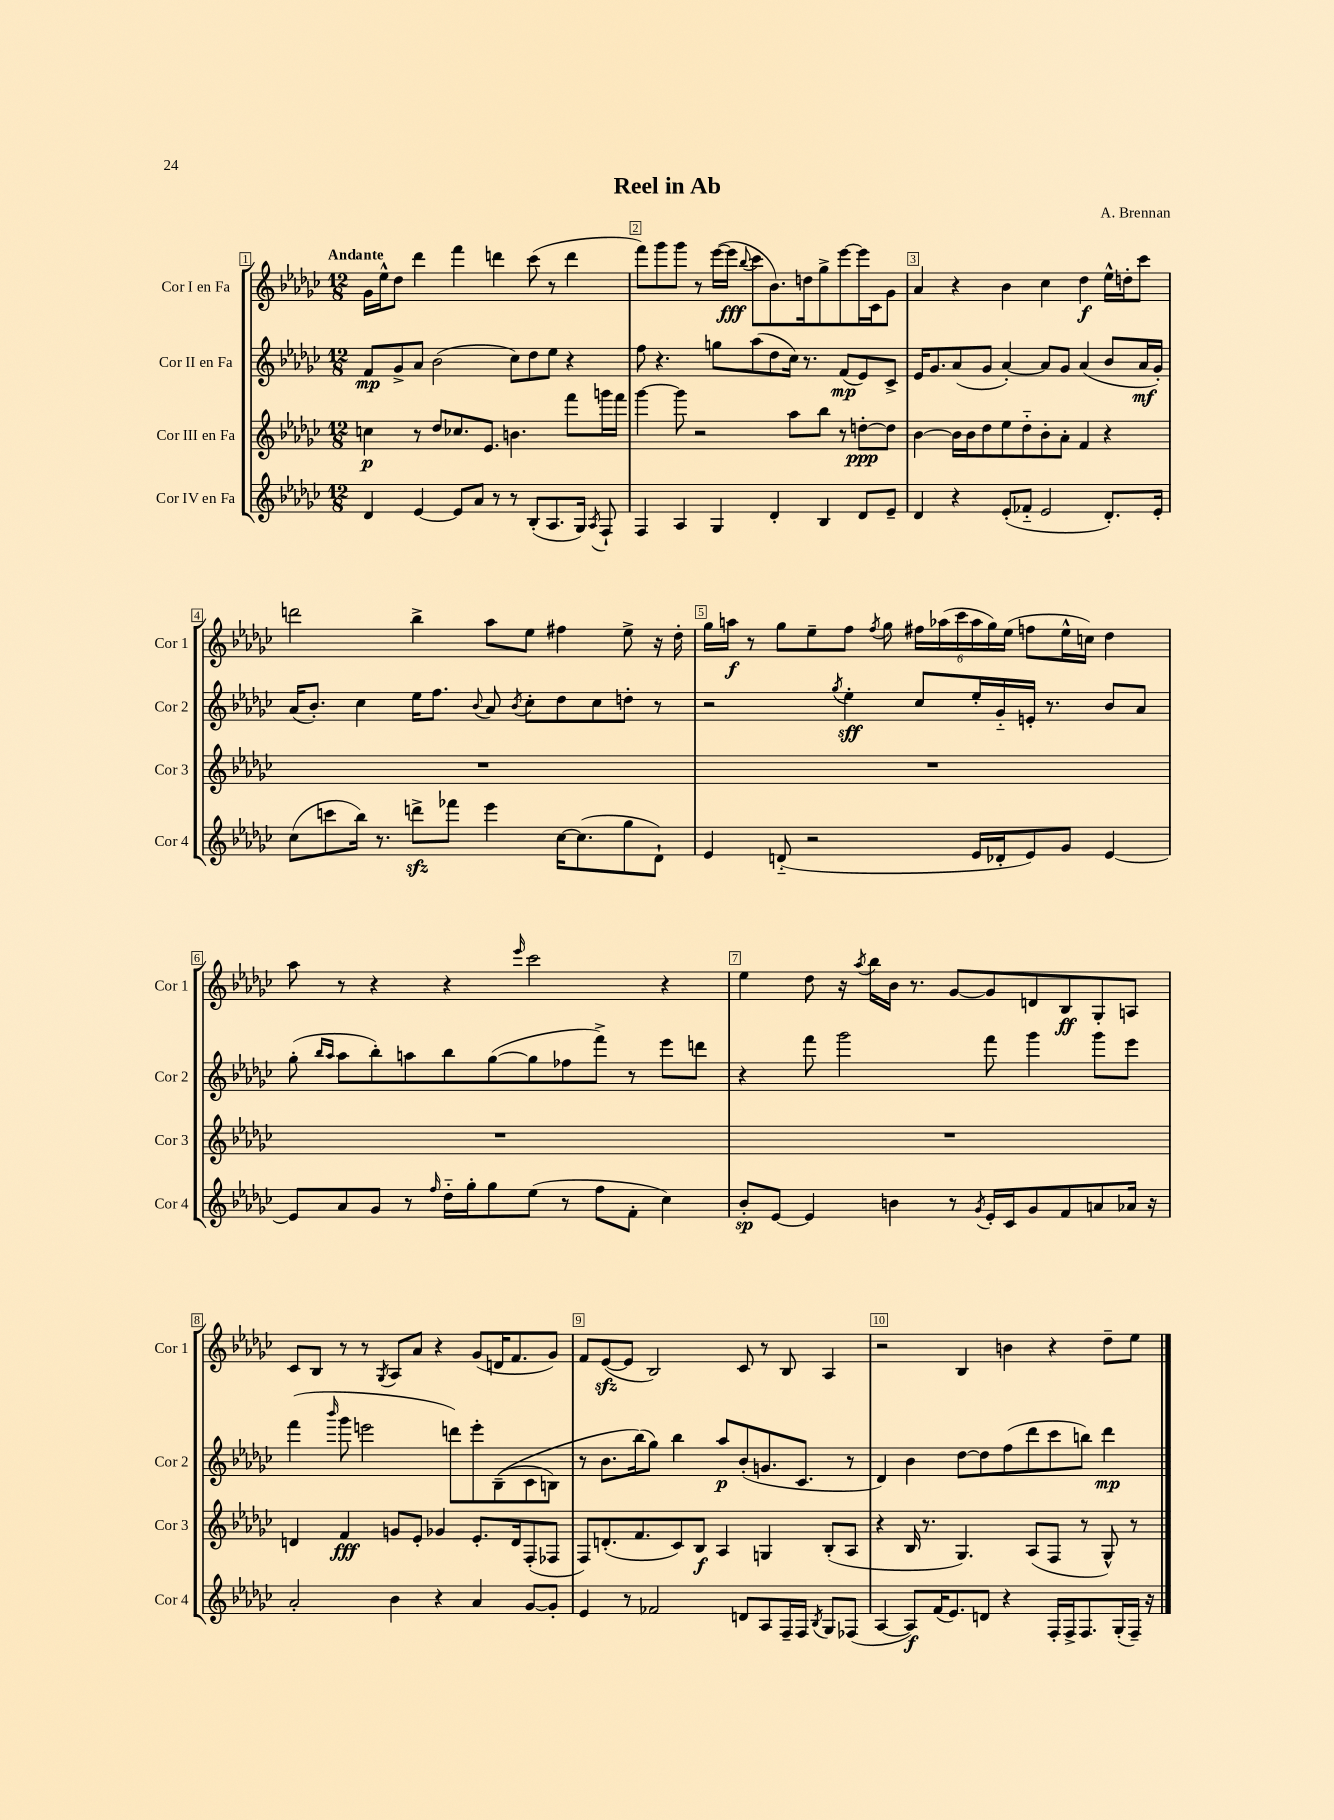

**kern	**kern	**kern	**kern
*staff4	*staff3	*staff2	*staff1
*clefG2	*clefG2	*clefG2	*clefG2
*k[b-e-a-d-g-c-]	*k[b-e-a-d-g-c-]	*k[b-e-a-d-g-c-]	*k[b-e-a-d-g-c-]
*M12/8	*M12/8	*M12/8	*M12/8
4d-	4cc	8f	16g-
.	.	.	16ee-^^
.	.	8g-^	8dd-
[4e-	8r	8a-	4ddd-
.	8dd-	(2b-	.
8e-]	8.cc-	.	4fff
8a-	.	.	.
.	8.e-	.	.
8r	.	.	4ddd
8r	4.b	8cc-)	.
(8B-'	.	8dd-	(8ccc-
8.A-	.	8ee-	8r
.	8fff	4r	4ddd
16G-)	.	.	.
8qA-	.	.	.
8F`	16ggg	.	.
.	16fff	.	.
=	=	=	=
4F	[4ggg-	8ff	8fff)
.	.	4.r	8ggg-
4A-	8ggg-]	.	8ggg-
.	2r	.	8r
4G-	.	8gg	([16eee-
.	.	.	16eee-]
.	.	.	8qqbb-
.	.	(8aa-	8ccc-
4d-'	.	8dd-	8.b-)
.	8aa-	16cc-)	.
.	.	8.r	16dd
4B-	8bb-	.	8gg-^
.	8r	(8f	[8eee-
8d-	[8dd'	8e-)	16eee-]
.	.	.	16c-
8e-~	8dd]	8c-^	8g-
=	=	=	=
4d-	[4b-	16e-	4a-
.	.	8.g-	.
4r	16b-]	(8a-	4r
.	16b-	.	.
.	8dd-	8g-	.
(8e-'	8ee-	[4a-')	4b-
8f-'~	8dd-'~	.	.
2e-	8b-'	8a-]	4cc-
.	8a-'	8g-	.
.	4f	(4a-	4dd-
8.d-')	4r	8b-	16ee-^^
.	.	.	16dd'
.	.	16a-	8ccc-
16e-'	.	16g-')	.
=	=	=	=
(8cc-	1.r	(16a-	2ddd
.	.	8.b-')	.
8ccc	.	.	.
16bb-)	.	4cc-	.
8.r	.	.	.
8ddd^	.	16ee-	4bb-^
.	.	8.ff	.
8fff-	.	.	.
.	.	8qqb-	.
4eee-	.	8a-	8aa-
.	.	8qb-	.
.	.	8cc-'	8ee-
[16cc-	.	8dd-	4ff#
(8.cc-]	.	.	.
.	.	8cc-	.
8gg-	.	8dd'	8ee-^
8d-`)	.	8r	16r
.	.	.	16dd-'
=	=	=	=
4e-	1.r	2r	16gg-
.	.	.	16aa
.	.	.	8r
(8d'~	.	.	8gg-
2r	.	.	8ee-~
.	.	8qgg-	.
.	.	4ee-'	8ff
.	.	.	8qff
.	.	.	8gg-
.	.	8cc-	24ff#
.	.	.	(24aa-
.	.	.	24ccc-
16e-	.	16ee-'	24aa-
.	.	.	24gg-)
16d-'	.	16g-'~	.
.	.	.	(24ee-
8e-)	.	16e'	8ff
.	.	8.r	.
8g-	.	.	16ee-^^
.	.	.	16cc)
[4e-	.	8b-	4dd-
.	.	8a-	.
=	=	=	=
8e-]	1.r	(8gg-'	8aa-
.	.	16qqbb-	.
.	.	16qqaa-	.
8a-	.	8aa-	8r
8g-	.	8bb-')	4r
8r	.	8aa	.
16qqff	.	.	.
16dd-'~	.	8bb-	4r
16gg-'	.	.	.
8gg-	.	([8gg-	.
.	.	.	16qqeee-
(8ee-	.	8gg-]	2ccc-
8r	.	8ff-	.
8ff	.	8fff^)	.
8f'	.	8r	.
4cc-)	.	8eee-	4r
.	.	8ddd	.
=	=	=	=
8b-'	1.r	4r	4ee-
[8e-	.	.	.
4e-]	.	8fff	8dd-
.	.	2ggg-	16r
.	.	.	8qaa-
.	.	.	16bb-
4b	.	.	16b-
.	.	.	8.r
8r	.	.	[8g-
8qg-	.	.	.
16e-'	.	8fff	8g-]
16c-	.	.	.
8g-	.	4ggg-	8d
8f	.	.	8B-
8a	.	8ggg-	8G-'
16a-	.	8eee-	8A
16r	.	.	.
=	=	=	=
2a-'	4d	(4fff	8c-
.	.	.	8B-
.	.	16qqbbb-	.
.	4f	8ggg-	8r
.	.	2eee	8r
.	.	.	8qG-
4b-	8g	.	8A-
.	8e-'	.	8a-
4r	4g-	.	4r
.	.	8ddd)	.
4a-	8.e-'	8eee'	(8g-
.	.	&((8B-~	16d
.	16d	.	8.f
[8g-	(8F'	8c-	.
8g-']	8F-	8B)	8g-)
=	=	=	=
4e-	8F)	8r	8f
.	(8.d'	8.b-	([8e-
8r	.	.	8e-]
.	8.f	(16bb-&)	.
2f-	.	8gg-)	2B-)
.	8c-)	4bb-	.
.	8B-	.	.
.	4A-	8aa-	.
8d	.	(8b-'	8c-
8A-	4G	8.g	8r
16F~	.	.	8B-
16F	.	8.c-	.
8qB-	.	.	.
8G-	(8B-'	.	4A-
(8F-	8A-	8r	.
=	=	=	=
[4A-	4r	4d-)	2r
8A-])	16B-	4b-	.
.	8.r	.	.
(16f	.	.	.
8.e-)	.	.	.
.	4.G-)	[8dd-	4B-
8d	.	8dd-]	.
4r	.	(8ff	4b
.	(8A-	8ddd-	.
16F'	8F	8ccc-	4r
16F^	.	.	.
8.F	8r	8bb)	.
.	8G-^^)	4ddd-	8dd-~
(16G-'	.	.	.
16F~)	8r	.	8ee-
16r	.	.	.
==	==	==	==
*-	*-	*-	*-
